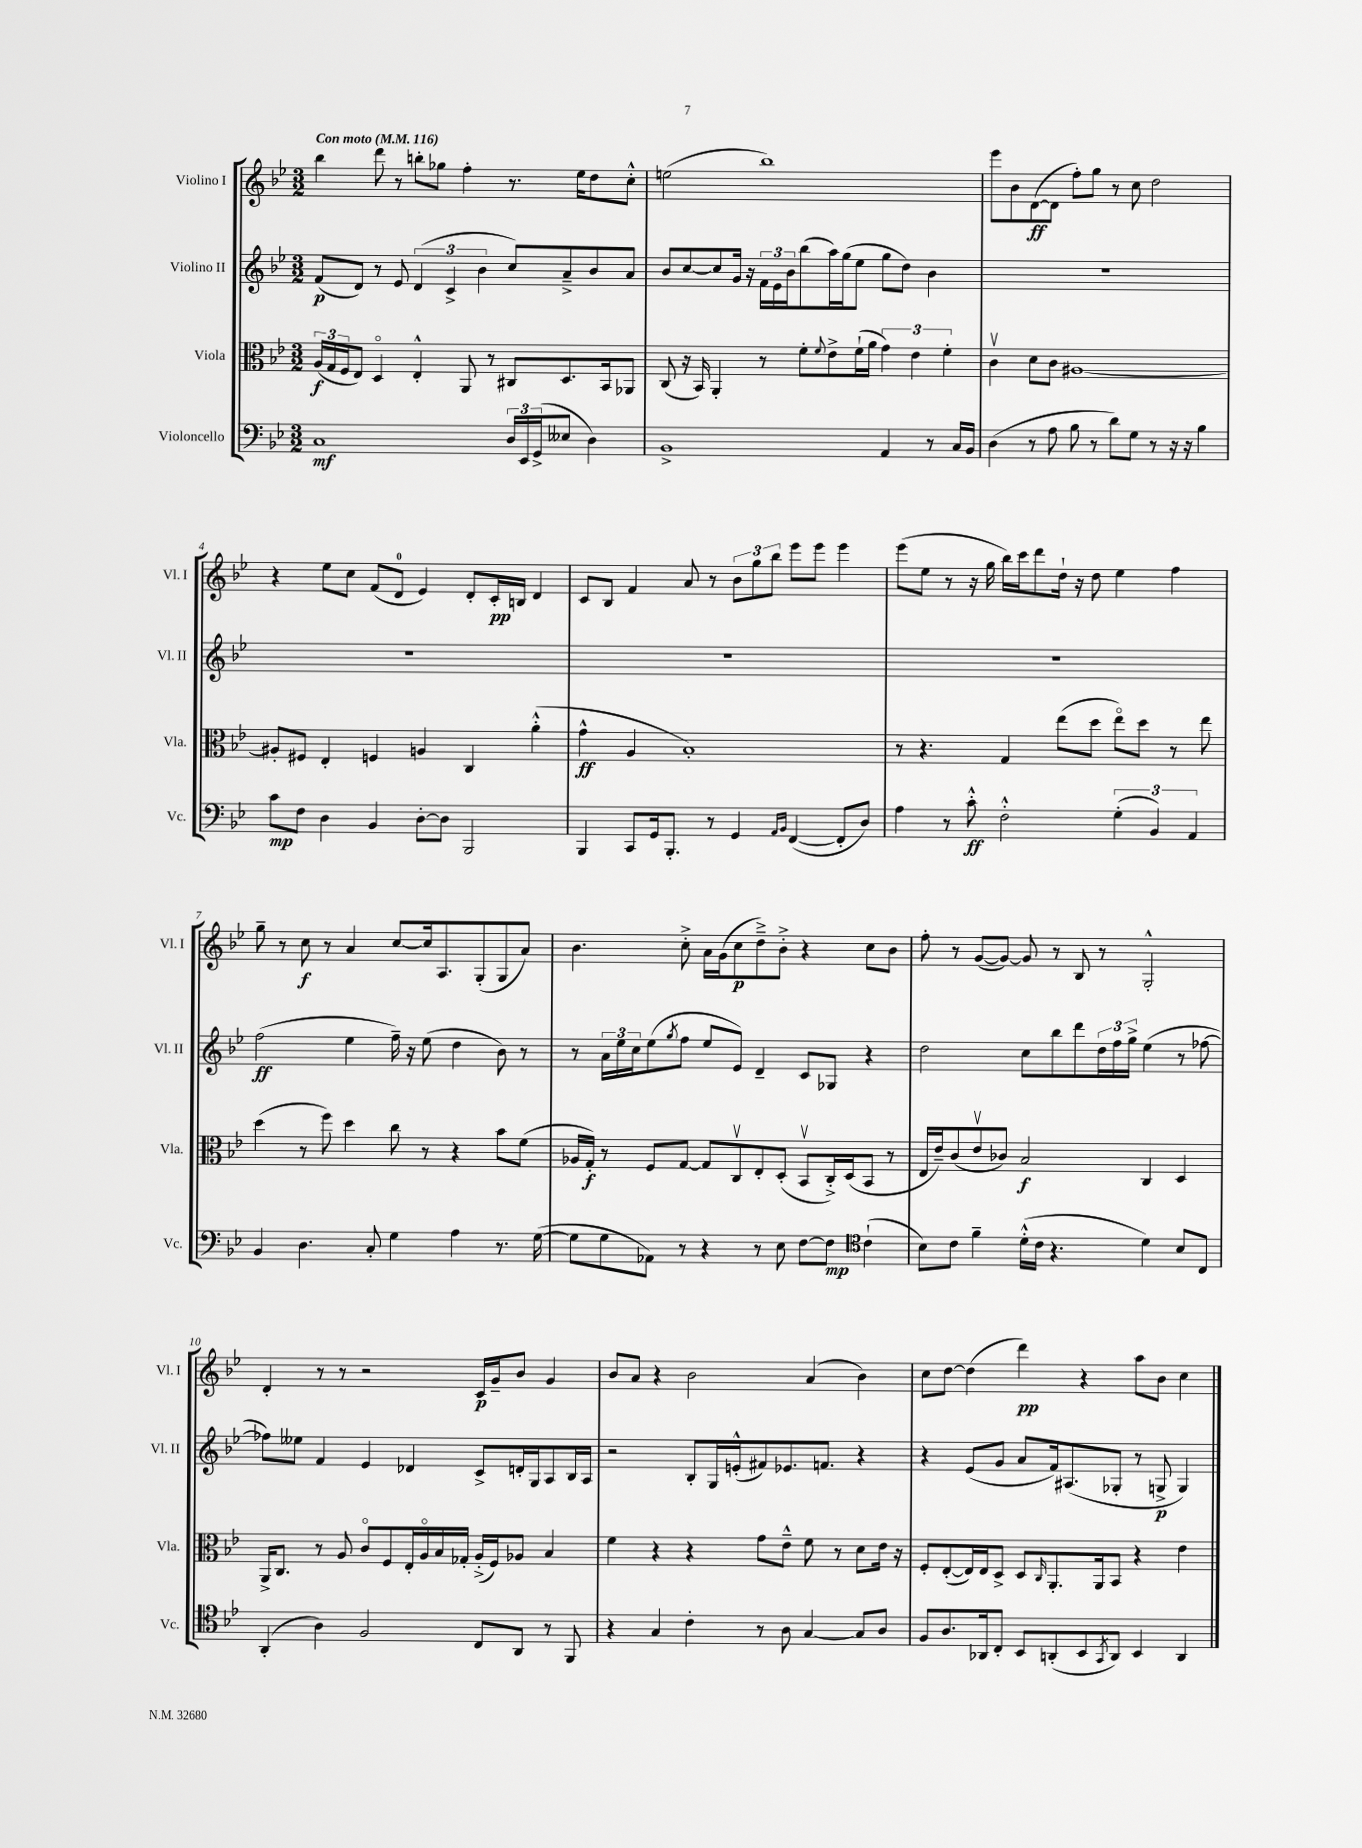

**kern	**kern	**kern	**kern
*staff4	*staff3	*staff2	*staff1
*clefF4	*clefC3	*clefG2	*clefG2
*k[b-e-]	*k[b-e-]	*k[b-e-]	*k[b-e-]
*M3/2	*M3/2	*M3/2	*M3/2
*MM116	*MM116	*MM116	*MM116
1C	(24A	(8f	4bb-
.	24G	.	.
.	24F	.	.
.	8E-)	8d)	.
.	4Do	8r	8ddd
.	.	8e-	8r
.	4E-'^^	(6d	8bb'
.	.	.	8gg-
.	.	6c^	.
.	8AA	.	4ff'
.	.	6b-	.
.	8r	.	.
24D	8C#	8cc)	8.r
24EE-	.	.	.
(24GG^	.	.	.
8E--	8.D	8a~^	.
.	.	.	16ee-
4D)	.	8b-	8dd
.	16BB-	.	.
.	8AA-	8a	8cc'^^
=	=	=	=
1BB-^	(8C	8b-	(2ee
.	16r	[8cc	.
.	16BB-)	.	.
.	4AA'	8cc]	.
.	.	16g	.
.	.	16r	.
.	8r	24f	1bb-)
.	.	24e-	.
.	.	24b-	.
.	8f'	(8bb-	.
.	8qqf	.	.
.	8e-^	16aa)	.
.	.	(16gg	.
.	(16f`	8ee-	.
.	16a	.	.
4AA	6g)	8gg	.
.	.	8dd)	.
.	6e-	.	.
8r	.	4b-	.
.	6f'	.	.
16C	.	.	.
16BB-	.	.	.
=	=	=	=
(4D	4cv	1.r	8eee-
.	.	.	8b-
8r	8d	.	([8d
8A	8c	.	8d]
8B-	[1A#	.	8ff')
8r	.	.	8gg
8d)	.	.	8r
8G	.	.	8cc
8r	.	.	2dd
16r	.	.	.
16r	.	.	.
4B-	.	.	.
=	=	=	=
8c	8A#']	1.r	4r
8F	8F#	.	.
4D	4E-'	.	8ee-
.	.	.	8cc
4BB-	4F	.	(8f
.	.	.	8d
[8D'	4A	.	4e-)
8D]	.	.	.
2BBB-	4C	.	8d'
.	.	.	16c'
.	.	.	16B
.	(4a'^^	.	4d
=	=	=	=
4BBB-	4g^^	1.r	8c
.	.	.	8B-
8CC	4A	.	4f
16GG	.	.	.
8.BBB-'	.	.	.
.	1B-')	.	8a
8r	.	.	8r
4GG	.	.	12b-
.	.	.	12gg
.	.	.	12bb-
16qqAA	.	.	.
16qqBB-	.	.	.
([4FF	.	.	8eee-
.	.	.	8eee-
8FF']	.	.	4eee-
8D)	.	.	.
=	=	=	=
4A	8r	1.r	(8eee-
.	4.r	.	8ee-
8r	.	.	8r
8c'^^	.	.	16r
.	.	.	16gg
2F'^^	4G	.	16bb-)
.	.	.	16ccc
.	.	.	8ddd
.	(8ee-	.	16dd`
.	.	.	16r
.	8dd	.	8dd
(6G'	8ee-o)	.	4ee-
.	8dd	.	.
6BB-)	.	.	.
.	8r	.	4ff
6AA	.	.	.
.	8ee-	.	.
=	=	=	=
4BB-	(4dd	(2ff	8gg~
.	.	.	8r
4.D	8r	.	8cc
.	8ff)	.	8r
.	4dd	4ee-	4a
8C'	.	.	.
4G	8cc	16ff~)	[8cc
.	.	16r	.
.	8r	(8ee-	16cc]
.	.	.	8.A
4A	4r	4dd	.
.	.	.	(8G'
8.r	8b-	8b-)	8G
.	(8f	8r	8a)
([16G	.	.	.
=	=	=	=
8G]	16A-	8r	4.b-
.	16G')	.	.
8G	8r	24a	.
.	.	24ee-	.
.	.	24cc	.
8AA-)	8F	(8ee-	.
.	.	8qgg	.
8r	[8G	8ff	8cc'^
4r	8G]	8ee-	16a
.	.	.	(16g
.	8Cv	8e-)	8cc
8r	8E-'	4d~	8dd~^)
8E-	(8D'	.	8b-'^
[8F	8BB-v	8c	4r
8F]	16C'^)	8G-	.
.	(16D	.	.
*clefC4	*	*	*
(4c`	8BB-	4r	8cc
.	8r	.	8b-
=	=	=	=
8B-)	16E-	2dd	8ff'
.	16e-~)	.	.
8c	(8c	.	8r
4f~	8e-v	.	([8g
.	8c-)	.	8g_)
(16d'^^	2B-	8cc	8g]
16c	.	.	.
4.r	.	8bb-	8r
.	.	8ddd	8B-
.	.	24dd	8r
.	.	24ff	.
.	.	24gg^	.
4d)	4C	(4ee-	2G'^^
8B-	4D	8r	.
8C	.	[8ff-	.
=	=	=	=
(4AA'	16AA^	8ff-])	4d'
.	8.C	.	.
.	.	8ee--	.
4A)	8r	4f	8r
.	8A	.	8r
2F	8co	4e-	2r
.	8F	.	.
.	16E-'	4d-	.
.	16Ao	.	.
.	16B-	.	.
.	16G-'	.	.
8C	(16A'^	8c^	16c
.	16F)	.	16g~
8AA	8A-	16d'	8b-
.	.	16G	.
8r	4B-	8A	4g
8FF	.	16B-	.
.	.	16A	.
=	=	=	=
4r	4f	2r	8b-
.	.	.	8a
4G	4r	.	4r
4c'	4r	8B-'	2b-
.	.	16G	.
.	.	(16e'^^	.
8r	8g	8f#)	.
8A	8e-~^^	8.e-	.
[4G	8f	.	(4a
.	.	8.f	.
.	8r	.	.
8G]	8d	4r	4b-)
8A	16e-	.	.
.	16r	.	.
=	=	=	=
8F	8F'	4r	8cc
8.A	([8E-'	.	[8dd
.	16E-])	(8e-	(4dd]
16AA-	16E-	.	.
8C'	8D^	8g	.
8BB-	8D	8a	4ddd)
.	16qqC	.	.
(8AA'	8.AA'	16f)	.
.	.	(8.A#	.
8BB-	.	.	4r
.	16AA	.	.
8qGG	.	.	.
8AA)	8BB-	8G-'	.
4BB-	4r	8r	8aa
.	.	8G^	8b-
4AA	4e-	4G)	4cc
==	==	==	==
*-	*-	*-	*-
